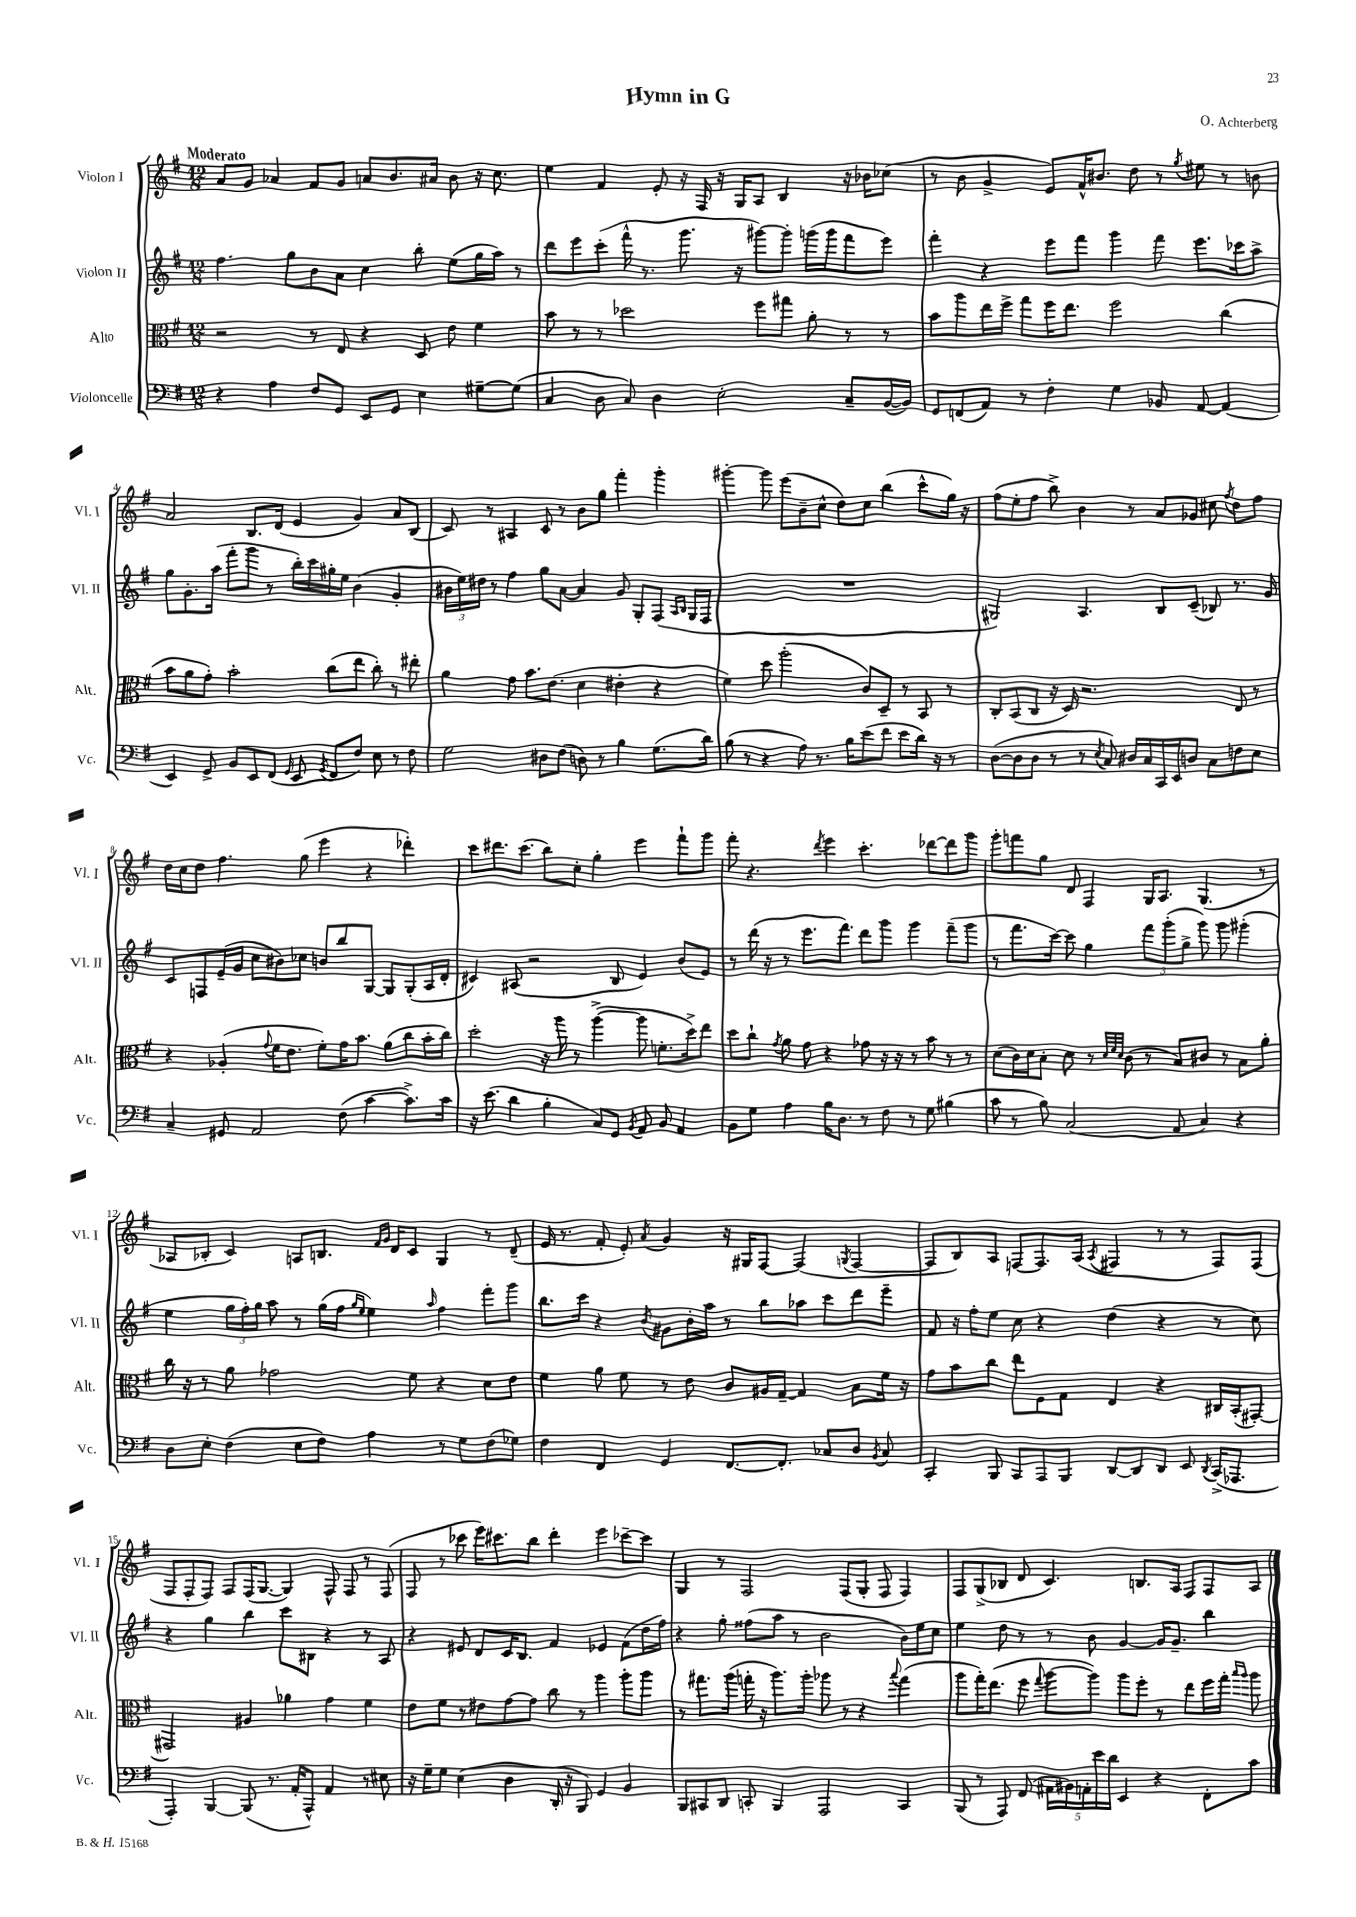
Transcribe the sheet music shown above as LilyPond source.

\header { title = "Hymn in G" composer = "O. Achterberg" }
<<
\new StaffGroup <<
\new Staff = "s0" \with { instrumentName = "Violon I" shortInstrumentName = "Vl. I" } {
    \clef treble \key g \major \numericTimeSignature \time 12/8 \tempo "Moderato"
    \autoBeamOff a'8[ g'8] aes'4 fis'8[ g'8] a'8[ b'8. ais'16] b'8 r16 c''8. |
    e''4 fis'4 e'8-. r16 fis16 r16 g16[ a8] b4 r16 bes'16[ ces''8]( |
    r8 b'8 g'4-> e'8[) fis'16-^ bis'8.] d''8 r8 \acciaccatura { g''8 } eis''8 r8 b'8 |
    a'2 b8.[ d'16]( e'4 g'4) a'8[ b8]( |
    c'8) r8 ais4 c'8 r8 b'8[ g''8] fis'''4-. g'''4-. |
    gis'''4~-. gis'''8 e'''8[( b'8-- c''8]-^ d''8[) c''8] b''4( c'''8[-^ g''16]) r16 |
    fis''8[( e''8-. fis''8] b''8->) b'4 r8 a'8[ ges'8] cis''8 \acciaccatura { fis''8 } d''8[ fis''8] |
    d''16[ c''16 d''8] fis''4. g''8( e'''4 r4 des'''4-.) |
    c'''8[ dis'''8. c'''8.]( b''8[) c''8]-. g''4-. e'''4 fis'''8[-! g'''8] |
    fis'''8-. r4. \acciaccatura { d'''8 } e'''4 c'''4.-. des'''8[~ des'''8 g'''8] |
    g'''8[-. f'''8 g''8] d'8 fis4 g16[ a8.] g4.( r8 |
    aes8[ bes8]-. c'4) a8[ b8.] \grace { fis'16[ g'16] } d'16[ c'8] g4 r8 d'8--( |
    e'16 r8. fis'8-. e'8-.) \acciaccatura { a'8 } g'4 r16 gis16[ fis8]~ fis4( \acciaccatura { g8 } fis4~ |
    fis8[ b8) a8] f8[~ f8. a16]( \acciaccatura { a8 } fis4 r8 r8 fis8[) fis8]( |
    fis8[ fis8-. fis8]) fis8[ fis16( g8.]~ g4) fis8-^ fis8 r8 fis8( |
    fis8 r8 ces'''8 e'''16[) cis'''8. b''8] d'''4-. e'''4 ces'''8[~-- ces'''8] |
    g4 r8 fis2 fis8[( g8]-. fis8 fis4) |
    fis8[ g8->( bes8] d'8 c'4.) b8.[ a16] fis8[ fis8 a8] \bar "|." |
}
\new Staff = "s1" \with { instrumentName = "Violon II" shortInstrumentName = "Vl. II" } {
    \clef treble \key g \major \numericTimeSignature \time 12/8
    \autoBeamOff fis''4. g''8[ b'8 a'8] c''4 b''8-. e''8[( g''16 a''16]) r8 |
    d'''8[ e'''8 c'''8]-.( fis'''16-^ r8. g'''8. r16 gis'''8[~) gis'''8]-. g'''16[( g'''16 fis'''8 e'''8]) |
    fis'''4-. r4 e'''8[ fis'''8] g'''4 fis'''8 e'''8.[ ces'''16 a''8]-> |
    g''8[ g'8.-. a''16]( fis'''8[-. g'''8] r8 b''16[-.) c'''16 gis''16-. e''16] b'4( g'4-. |
    \tuplet 3/2 { bis'16[ e''16) dis''16] } r8 fis''4 g''8[ a'8]~ a'4 g'8 g8[-. fis8]( \grace { a16[ b16] } g16[ fis16] |
    R1. |
    gis2) a4. b8[ c'8]--( bes8) r8. g'16 |
    c'8[ f8 e'16--( g'16] c''8[ bis'8) ces''8] b'8[ b''8 g8]~ g8[ g8-.( a16 d'16]-. |
    cis'4) ais8( r2 b8 e'4) b'8[( e'8]) |
    r8 d'''16( r16 r8 e'''8.[ fis'''8.]) d'''8[ g'''8] g'''4 fis'''8[--( g'''8] |
    r8 fis'''8.[ c'''16]~) c'''8 g''4 \tuplet 3/2 { fis'''8[ g'''8-.( g''8]-> } g'''8) g'''8 gis'''4-.( |
    e''4 \tuplet 3/2 { g''16[ fis''16-.) g''16] } a''8 r8 g''16[( fis''16] \grace { g''16[ e''16] } e''4) \grace { a''16 } fis''4 fis'''8[-. g'''8] |
    b''8.[ c'''16] r4 \acciaccatura { b'8 } gis'8[ b'16-. a''16] r8 b''8[ aes''8] c'''8[ d'''8 e'''8]-- |
    fis'8 r16 fis''16[-. e''8] c''8 r4 d''4( r4 r8 c''8) |
    r4 g''4 b''4 c'''8[ bis8] r4 r8 a8 |
    r4 eis'8 d'8[ c'16 b8.] fis'4 ees'4 fis'8[( d''16 fis''16]) |
    r4 g''8-. fisis''8[( a''8] r8 b'2 b'16[) e''16 c''8] |
    e''4 d''8 r8 r8 b'8 g'4~ g'16[ g'8.]-- b''4 \bar "|." |
}
\new Staff = "s2" \with { instrumentName = "Alto" shortInstrumentName = "Alt." } {
    \clef alto \key g \major \numericTimeSignature \time 12/8
    \autoBeamOff r2 r8 e8 r4 d8 e'8 fis'4 |
    b'8 r8 r8 des''2 fis''8[ gis''8] a'8-. r8 r8 |
    b'8[ a''8 e''16 fis''16]-> g''8[ fis''16 e''8.] fis''2 c''4( |
    b'8[ a'8 g'8]-.) b'2-. c''8[( e''8] c''8-.) r8 eis''8-. |
    a'4 g'8 b'8.[ e'8.]( d'4 eis'4-. r4 |
    fis'4) d''8 a''2-.( c'8[) d8]-- r8 b,8 r8 |
    c8[-. b,8( c8] r16 d16) r2. e8 r8 |
    r4 aes4-.( \appoggiatura { g'8 } fis'16[ e'8.] fis'8[-.) g'16 b'8.] a'8[( c''8 b'16-. c''16]) |
    d''2-. r16 a''16 r8 a''4~->( a''8 f'8.[-. d''16->) e''8] |
    d''8[ c''8]-! \acciaccatura { g'8 } a'8 g'8 r4 ges'8 r16 r16 r8 b'8 r8 r8 |
    d'8[( c'16) d'16 b8]-. d'8 r8 \grace { d'32[ fis'32 d'32] } c'8( r8 b8[) cis'8] r8 b8[ a'8]-. |
    c''16 r16 r8 a'8 ges'2 fis'8 r4 d'8[ e'8] |
    fis'4 a'8 fis'8 r8 e'8 c'8[ ais16 g16]~-- g4 b8[ fis'16] r16 |
    g'8[ b'8 c''8] e''8[ fis8 g8] e4 r4 cis16[ b,16-.( gis,8]~-.) |
    gis,2 ais4 aes'4 g'4 fis'4 |
    e'8[ fis'8] r8 eis'8[ g'8~ g'8] c''8 r8 a''4 a''8[-. a''8] |
    r8 gis''8.[ a''16]( g''16-. r16 a''8.[) a''16]-. aes''8 r8 r4 \appoggiatura { b''8 } g''4( |
    a''8[ g''16-.) e''8.]( fis''8 \appoggiatura { g''8 } a''8[~ a''8]) a''8[ fis''8]-. r8 e''8[ fis''16 g''16]-. \grace { b''16[ a''16] } a''8 \bar "|." |
}
\new Staff = "s3" \with { instrumentName = "Violoncelle" shortInstrumentName = "Vc." } {
    \clef bass \key g \major \numericTimeSignature \time 12/8
    \autoBeamOff r4 a4 fis8[ g,8] e,8[ g,8] e4 gis8[~-- gis8]( |
    c4 d8 c8) d4 e2-. c8[-- b,16~( b,16]) |
    g,8[ f,8( a,8]) r8 fis4-. g4 bes,8 a,8~ a,4( |
    e,4) g,8-> b,8[ e,8 fis,8]( \grace { g,16 } e,8 \acciaccatura { g,8 } fis,8[ fis8]) e8 r8 fis8 |
    g2 dis8[ fis8]( d8) r8 b4 g8.[( d'16]) |
    b8( r8 r4 a8) r8. b16[ e'8( fis'8] e'8[ d'16]) r16 r8 |
    d8[~( d8 d8] r8 r8 \acciaccatura { e8 } c8) dis16[ c16 c,16 e,16 d8] c8[ f8 e8] |
    c4-- gis,8 a,2 fis8( c'4~ c'8.[->) c'16] |
    r16 e'8.( d'4 b4-. c8[) g,8] \acciaccatura { b,8 } a,8 b,8 a,4 |
    b,8[ g8] a4 b16[ d8.] r8 fis8 r8 g8 bis4( |
    c'8 r8 b8) c2( a,8 c4) r4 |
    d8[ e8]-. fis4( e8[ fis8]) a4 r8 g8[ fis8( ges8]) |
    fis4 fis,4 g,4 fis,8.[~ fis,8.]-. ces8[ d8] \acciaccatura { b,8 } ces8 |
    c,4-. b,,8 c,8[ a,,8 b,,8] d,8[~ d,8 d,8] e,8 \acciaccatura { d,8 } c,16[->( aes,,8.] |
    a,,4-.) b,,4~ b,,8( r8. a,16[-. a,,8]-^) a,4 r8 eis8 |
    r16 g16[-- g8] e4( d4 d,16-. r16 b,,8) g,4 b,4 |
    b,,8[ cis,8 d,8] c,8-. b,,4 a,,2 c,4 |
    b,,8( r8 a,,8) fis,8( \tuplet 5/4 { ais,16[ bis,16) a,16-. e'16 d'16] } e,4 r4 fis,8[-. c'8] \bar "|." |
}
>>
>>
